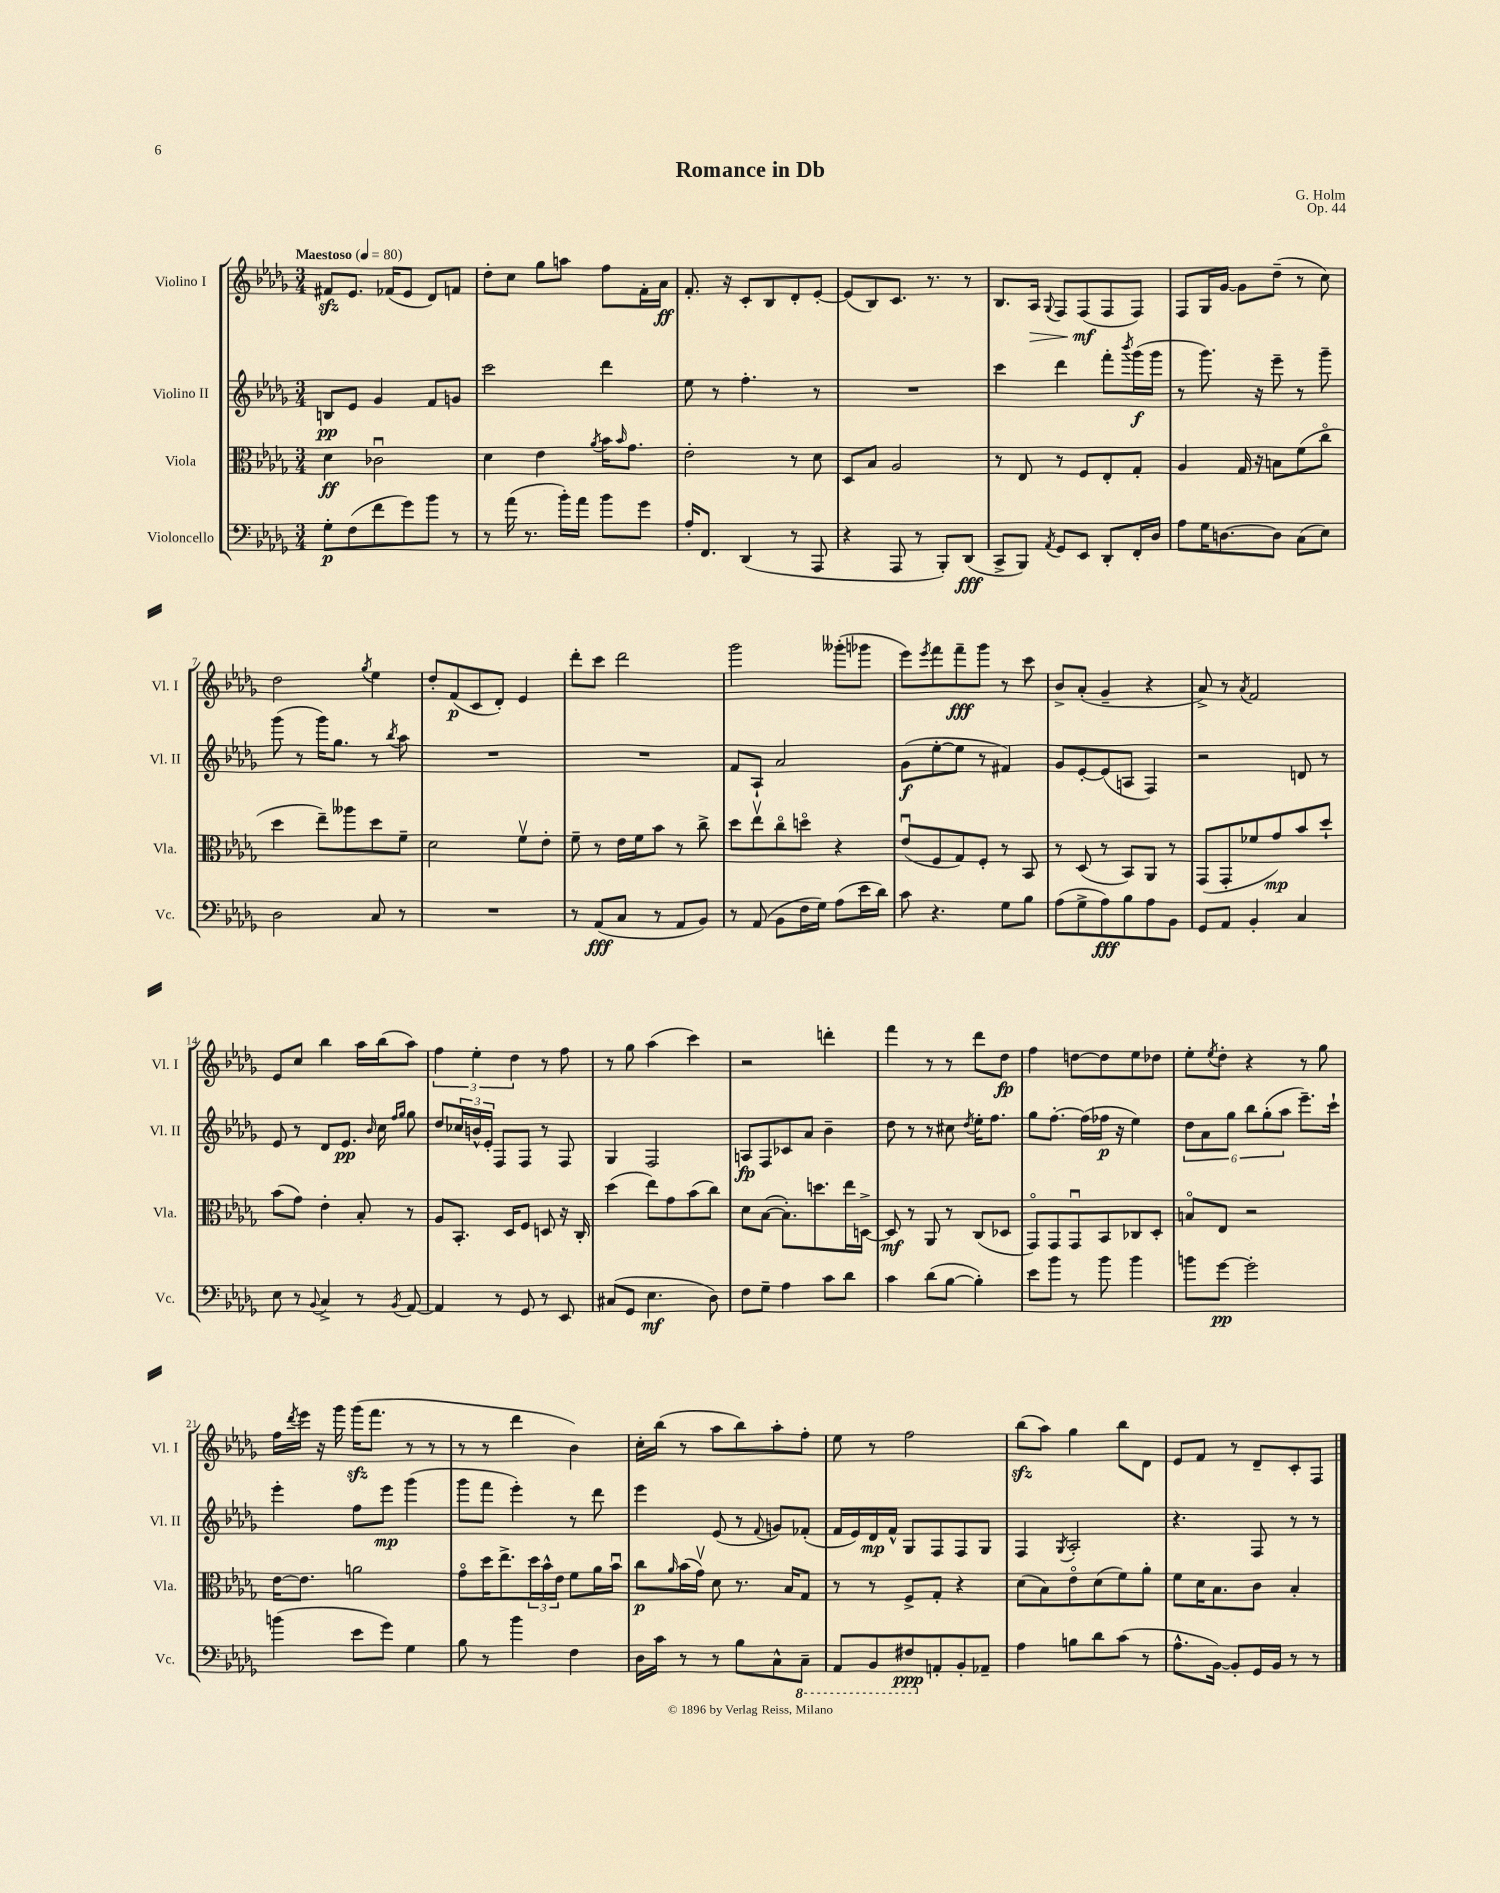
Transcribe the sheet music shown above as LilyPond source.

\header { title = "Romance in Db" composer = "G. Holm" opus = "Op. 44" }
<<
\new StaffGroup <<
\new Staff = "s0" \with { instrumentName = "Violino I" shortInstrumentName = "Vl. I" } {
    \clef treble \key des \major \numericTimeSignature \time 3/4 \tempo "Maestoso" 4 = 80
    fis'8\sfz ees'8. fes'16( ees'8 des'8) f'8 |
    des''8-. c''8 ges''8 a''8 f''8 f'16-. aes'16\ff |
    f'8.-. r16 c'8-. bes8 des'8-. ees'8~-. |
    ees'8( bes8) c'8. r8. r8 |
    bes8. aes16\> \appoggiatura { ges8 } f8 f8\mf\!( f8 f8) |
    f8 ges16 ges'16~ ges'8 des''8--( r8 c''8) |
    des''2 \acciaccatura { ges''8 } ees''4 |
    des''8-. f'8\p( c'8 des'8-.) ees'4 |
    des'''8-. c'''8 des'''2 |
    ges'''2 geses'''8-.( ges'''8 |
    ees'''8) \acciaccatura { ees'''8 } f'''8 f'''8--\fff ges'''8 r8 c'''8 |
    bes'8-> aes'8-.( ges'4-- r4 |
    aes'8->) r8 \acciaccatura { aes'8 } f'2 |
    ees'8 c''8 bes''4 aes''16 bes''16( aes''8) |
    \tuplet 3/2 { f''4 ees''4-. des''4 } r8 f''8 |
    r8 ges''8 aes''4( c'''4) |
    r2 d'''4-. |
    f'''4 r8 r8 des'''8 des''8\fp |
    f''4 d''8~ d''8 ees''8 des''8 |
    ees''8-. \acciaccatura { ees''8 } des''8-. r4 r8 ges''8 |
    f''16 \acciaccatura { des'''8 } ees'''16 r16 ges'''16 ges'''16\sfz( f'''8. r8 r8 |
    r8 r8 des'''4 bes'4) |
    c''16-. bes''16( r8 aes''8 bes''8) aes''8-. f''8-. |
    ees''8 r8 f''2 |
    bes''8\sfz( aes''8) ges''4 bes''8 des'8 |
    ees'8 f'8 r8 des'8-- c'8-. f8 \bar "|." |
}
\new Staff = "s1" \with { instrumentName = "Violino II" shortInstrumentName = "Vl. II" } {
    \clef treble \key des \major \numericTimeSignature \time 3/4
    b8\pp ees'8 ges'4 f'8 g'8 |
    c'''2 des'''4 |
    ees''8 r8 f''4.-. r8 |
    R2. |
    c'''4 des'''4 f'''8-. \acciaccatura { bes'''8 } ges'''16\f( ges'''16 |
    r8 ges'''8.) r16 ees'''8-- r8 ges'''8-- |
    ges'''8( r8 ges'''16) ges''8. r8 \acciaccatura { bes''8 } aes''8 |
    R2. |
    R2. |
    f'8 aes8-! aes'2 |
    ges'8\f( ees''8~-. ees''8 r8 fis'4) |
    ges'8 ees'8~-. ees'8( a8 f4) |
    r2 d'8 r8 |
    ees'8 r8 des'8 ees'8.\pp \grace { bes'16 } c''16 \grace { f''16 ges''16 } ges''8 |
    des''8 \tuplet 3/2 { ces''16 b'16-^ ees'16-. } f8 f8 r8 f8 |
    ges4 f2 |
    a8\fp f8 ces'8 aes'8 bes'4-- |
    des''8 r8 r8 cis''8 \acciaccatura { des''8 } ees''16-. f''8. |
    ges''8 f''8.~-. f''16( fes''16\p r16 ees''4) |
    \tuplet 6/4 { des''8 aes'8 ges''8 bes''8 ges''8-.( aes''8 } ees'''8.--) c'''16-! |
    ees'''4-. f''8 ees'''8\mp ges'''4( |
    ges'''8 f'''8 ees'''4-.) r8 des'''8 |
    ees'''4 ees'8( r8 \appoggiatura { f'8 } g'8) fes'8-.( |
    f'16 ees'16) des'16\mp f'16-^ ges8 f8 f8 ges8 |
    f4 \acciaccatura { ges8 } aes2-. |
    r4. f8 r8 r8 \bar "|." |
}
\new Staff = "s2" \with { instrumentName = "Viola" shortInstrumentName = "Vla." } {
    \clef alto \key des \major \numericTimeSignature \time 3/4
    des'4\ff ces'2\downbow |
    des'4 ees'4 \acciaccatura { aes'8 } bes'16 \grace { bes'16 } ges'8. |
    ees'2-. r8 des'8 |
    des8 bes8 aes2 |
    r8 ees8 r8 f8 ees8-. ges8-. |
    aes4 ges16 r16 b8 f'8( c''8\flageolet |
    des''4 ees''8--) aeses''8 des''8 f'8-- |
    des'2 f'8\upbow ees'8-. |
    f'8-- r8 ees'16 f'16 bes'8 r8 c''8-> |
    des''8 ees''8\upbow c''8\flageolet d''8\flageolet r4 |
    ees'8\downbow( f8 ges8) f8-. r8 bes,8 |
    r8 des8( r8 bes,8) aes,8 r8 |
    ges,8( ges,8-. fes'8 ges'8\mp) bes'8 des''8-! |
    bes'8( ges'8) ees'4-. bes8-. r8 |
    aes8 bes,8.-. des16 f8 d8 r16 c16-. |
    des''4( ees''8) ges'8 bes'8( c''8) |
    des'8 bes8~( bes8.-.) d''8. ees''16 d16~-> |
    d8\mf r8 aes,8 r8 c8( des8 |
    ges,8\flageolet) ges,8 ges,8\downbow bes,8 ces8 des8-. |
    b8\flageolet ees8 r2 |
    ees'16~ ees'8. a'2 |
    ges'8\flageolet des''16 ees''8.-> \tuplet 3/2 { des''16 bes'16-^ ees'16 } f'8 aes'16 bes'16\downbow |
    c''8\p \grace { aes'16 } bes'16( ges'16\upbow) des'8 r8. bes16 ges8 |
    r8 r8 f8-> ges8-. r4 |
    des'8( bes8) ees'8\flageolet des'8( f'8) aes'8-. |
    f'8 des'16 bes8. c'8 bes4-. \bar "|." |
}
\new Staff = "s3" \with { instrumentName = "Violoncello" shortInstrumentName = "Vc." } {
    \clef bass \key des \major \numericTimeSignature \time 3/4
    ges8-.\p f8( f'8 ges'8) bes'8 r8 |
    r8 aes'16( r8. bes'16-.) aes'16 bes'8 ges'8 |
    aes16-. f,8. des,4( r8 aes,,8 |
    r4 aes,,8 r8 bes,,8-.) des,8\fff( |
    c,8-> bes,,8) \acciaccatura { aes,8 } ges,8 ees,8 des,8-. f,16-. des16 |
    aes8 ges16 d8.~ d8 c8( ees8) |
    des2 c8 r8 |
    R2. |
    r8 aes,8\fff( c8 r8 aes,8 bes,8) |
    r8 aes,8( bes,8 f16 ges16) aes8( ees'16 des'16) |
    c'8 r4. ges8 bes8 |
    aes8( ges8-> aes8\fff) bes8 aes8 bes,8 |
    ges,8 aes,8 bes,4-. c4 |
    ees8 r8 \appoggiatura { bes,8 } c4-> r8 \acciaccatura { bes,8 } aes,8~ |
    aes,4 r8 ges,8 r8 ees,8 |
    cis8( ges,8 ees4.\mf des8) |
    f8 ges8-- aes4 c'8 des'8 |
    c'4 des'8( bes8~ bes4-.) |
    ees'8 bes'8 r8 bes'8 bes'4 |
    b'8 ges'8~\pp ges'2-. |
    b'4( ees'8 ges'8) ges4 |
    bes8 r8 bes'4 f4 |
    des16 c'16 r8 r8 bes8 c8-^ \ottava #-1 c,8-- |
    aes,,8 bes,,8 fis,8\ppp \ottava #0 a,8-. bes,8-. aes,8-- |
    aes4 b8 des'8 c'8( r8 |
    aes8.-^ bes,16~) bes,8-. ges,16 bes,16 r8 r8 \bar "|." |
}
>>
>>
